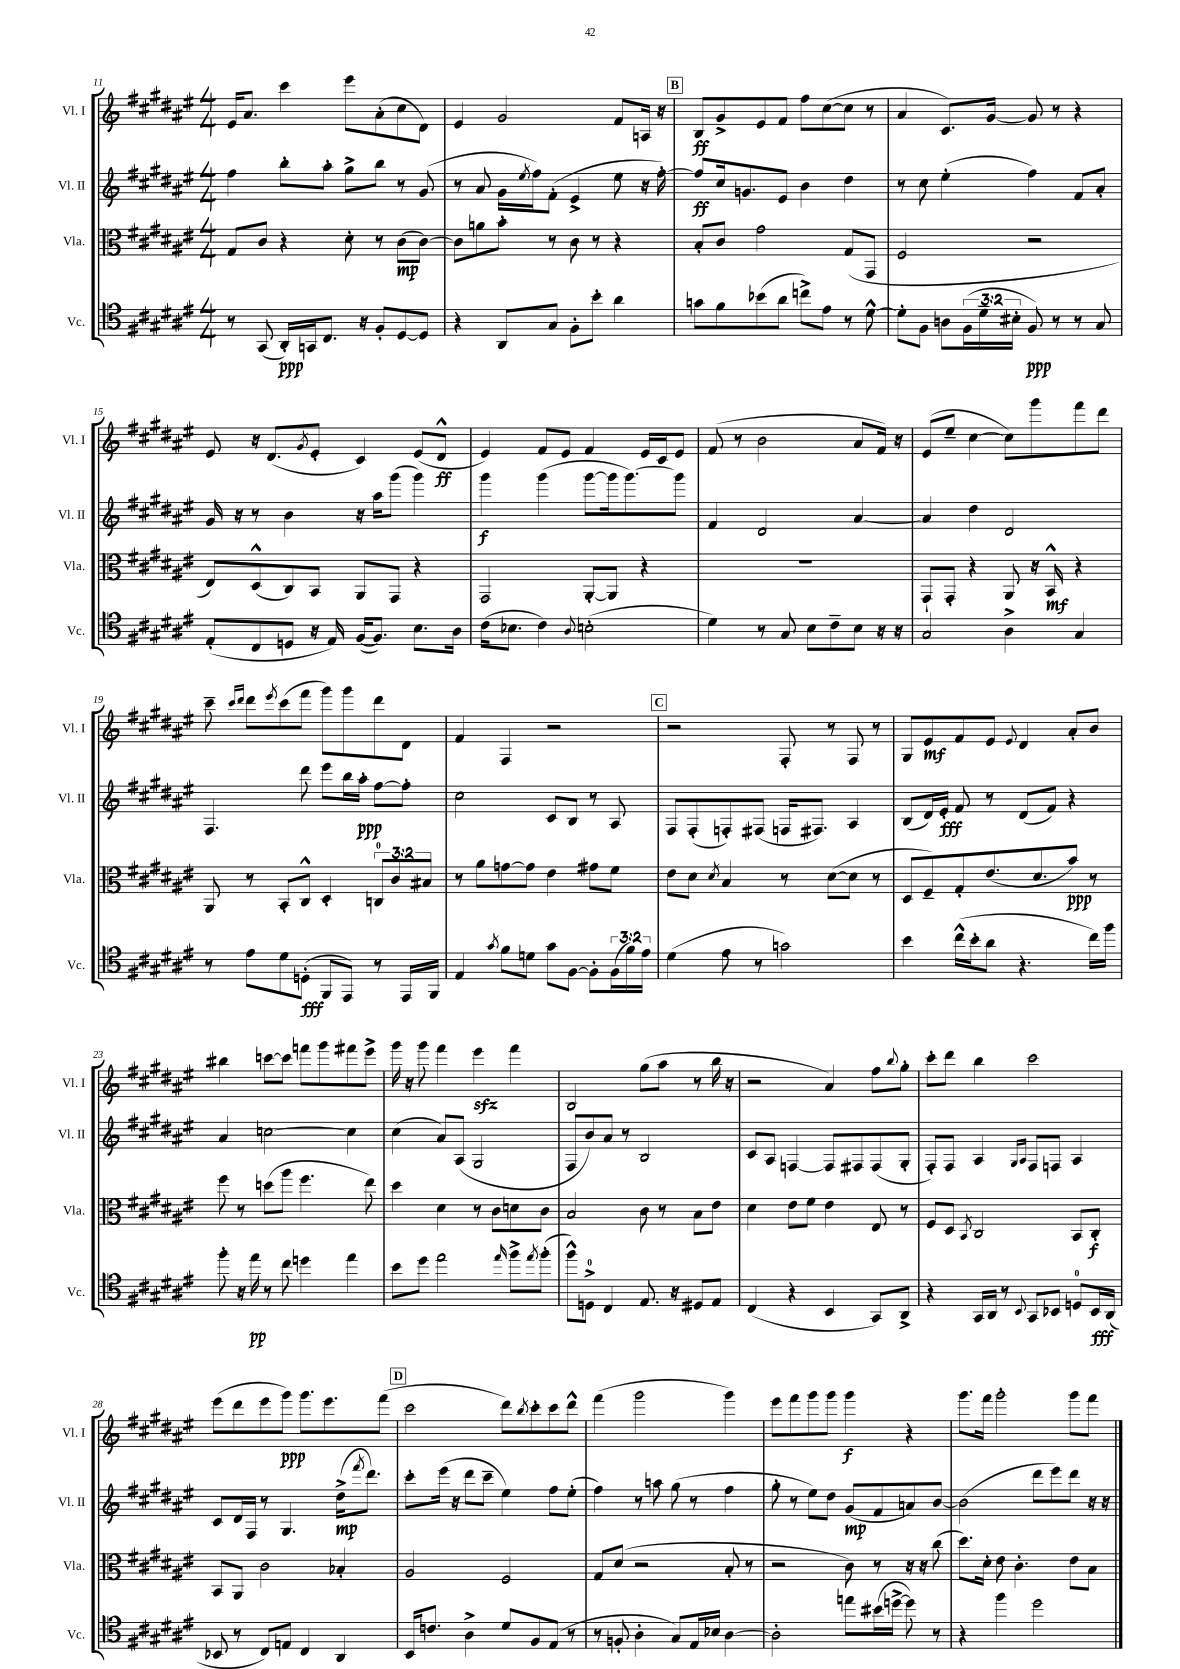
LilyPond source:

<<
\new StaffGroup <<
\new Staff = "s0" \with { instrumentName = "Vl. I" shortInstrumentName = "Vl. I" } {
    \clef treble \key fis \major \numericTimeSignature \time 4/4
    eis'16 ais'8. cis'''4 eis'''8 ais'8-.( cis''8 dis'8) |
    eis'4 gis'2 fis'8 a16 r16 |
    \mark \markup { \box "B" } b8\ff gis'8-> eis'8 fis'8 fis''8 cis''8~( cis''8 r8 |
    ais'4 cis'8.) gis'16~ gis'8 r8 r4 |
    eis'8 r16 dis'8.( \acciaccatura { gis'8 } eis'8-. cis'4) eis'8( dis'8-^\ff |
    eis'4) fis'8 eis'8 fis'4 eis'16 cis'16 eis'8 |
    fis'8( r8 b'2 ais'8 fis'16) r16 |
    eis'8( eis''8-- cis''4~ cis''8) gis'''8 fis'''8 dis'''8 |
    cis'''8-- \grace { cis'''16 dis'''16 } dis'''8 \acciaccatura { eis'''8 } cis'''8( fis'''8 gis'''8) gis'''8 dis'''8 dis'8 |
    fis'4 fis4 r2 |
    \mark \markup { \box "C" } r2 fis8-. r8 fis8 r8 |
    gis8 eis'8\mf fis'8 eis'8 \appoggiatura { eis'8 } dis'4 ais'8-. b'8 |
    bis''4 c'''8~ c'''8 f'''8 gis'''8 fis'''8 eis'''8-> |
    gis'''16 r16 gis'''8 fis'''4 eis'''4\sfz fis'''4 |
    b2 gis''8( ais''8 r8 b''16 r16 |
    r2 ais'4) fis''8 \appoggiatura { b''8 } gis''8-. |
    cis'''8-. dis'''8 b''4 cis'''2 |
    eis'''8( dis'''8 eis'''8 gis'''8\ppp) gis'''8. eis'''8. fis'''8( |
    \mark \markup { \box "D" } cis'''2 dis'''8) \acciaccatura { b''8 } cis'''8-. cis'''8 dis'''8-^ |
    fis'''4( gis'''2 gis'''4) |
    eis'''8 fis'''8 gis'''8 gis'''8 gis'''4\f r4 |
    gis'''8. fis'''16 gis'''2-. gis'''8 fis'''8 \bar "|." |
}
\new Staff = "s1" \with { instrumentName = "Vl. II" shortInstrumentName = "Vl. II" } {
    \clef treble \key fis \major \numericTimeSignature \time 4/4
    fis''4 b''8-. ais''8-. gis''8-> b''8 r8 gis'8( |
    r8 ais'8 gis'16 \acciaccatura { eis''8 } fis''16) fis'8-.( eis'4-> eis''8 r16 fis''16~-.) |
    \mark \markup { \box "B" } fis''8\ff cis''16 g'8. eis'8 b'4 dis''4 |
    r8 cis''8 eis''4-.( fis''4) fis'8 ais'8-. |
    gis'16 r16 r8 b'4 r16 ais''16 gis'''8( gis'''4) |
    gis'''4\f gis'''4( gis'''8~ gis'''16 gis'''8.~) gis'''8 |
    fis'4 dis'2 ais'4~ |
    ais'4 dis''4 dis'2 |
    fis4. dis'''8 eis'''8 b''16 ais''16-.\ppp fis''8~ fis''8-. |
    cis''2 cis'8 b8 r8 ais8 |
    \mark \markup { \box "C" } fis8 fis8-.( f8-.) fis8( f16 fis8.) ais4 |
    b8( dis'16) eis'16-.\fff fis'8 r8 dis'8( fis'8) r4 |
    ais'4 c''2~ c''4 |
    cis''4( ais'8) ais8( gis2 |
    fis8 b'8) ais'8 r8 b2 |
    cis'8 ais8 f4~ f8 fis8 fis8( gis8-. |
    fis8-.) fis8 ais4 \grace { gis16 ais16 } fis8 f8 ais4 |
    cis'8 dis'16 fis16 r8 gis4. dis''16->\mp( \acciaccatura { fis'''8 } dis'''8.) |
    \mark \markup { \box "D" } cis'''8-. eis'''16( r16 dis'''8 cis'''8-- eis''4) fis''8 eis''8-.( |
    fis''4) r8 a''8 gis''8( r8 fis''4 |
    gis''8-. r8 eis''8) dis''8 gis'8\mp( fis'8 a'8) b'8~ |
    b'2( dis'''8 eis'''8) dis'''8 r16 r16 \bar "|." |
}
\new Staff = "s2" \with { instrumentName = "Vla." shortInstrumentName = "Vla." } {
    \clef alto \key fis \major \numericTimeSignature \time 4/4 \override Staff.TupletNumber.text = #tuplet-number::calc-fraction-text
    gis8 cis'8 r4 dis'8-. r8 cis'8\mp( cis'8~) |
    cis'8 a'8 b'8-. r8 cis'8 r8 r4 |
    \mark \markup { \box "B" } b8-. cis'8 gis'2 gis8( gis,8 |
    fis2 r2 |
    eis8) dis8-^( cis8) b,8 ais,8 gis,8 r4 |
    gis,2 ais,8~-. ais,8 r4 |
    R1 |
    gis,8-! gis,8-. r4 ais,8 r16 b,16-^\mf r4 |
    ais,8 r8 b,8-. cis8-^ dis4-. \tuplet 3/2 { c8-0 cis'8 bis8 } |
    r8 ais'8 g'8~ g'8 eis'4 gis'8 fis'8 |
    \mark \markup { \box "C" } eis'8 dis'8 \acciaccatura { dis'8 } b4 r8 dis'8~( dis'8 r8 |
    dis8 fis8--) gis8-. eis'8.( dis'8. b'8\ppp) r8 |
    fis''8 r8 d''8( ais''8 fis''4. eis''8) |
    dis''4 dis'4 r8 cis'8 d'8 cis'8 |
    b2 cis'8 r8 b8 eis'8 |
    dis'4 eis'8 fis'8 eis'4 eis8 r8 |
    fis8 dis8 \acciaccatura { b,8 } cis2 b,8 cis8-.\f |
    b,8 ais,8 cis'2 bes4-. |
    \mark \markup { \box "D" } ais2 fis2 |
    gis8 dis'8( r2 b8-. r8 |
    r2 cis'8) r8 r16 r16 cis''8( |
    dis''8.) dis'16-. eis'8 cis'4.-. eis'8 b8 \bar "|." |
}
\new Staff = "s3" \with { instrumentName = "Vc." shortInstrumentName = "Vc." } {
    \clef tenor \key fis \major \numericTimeSignature \time 4/4 \override Staff.TupletNumber.text = #tuplet-number::calc-fraction-text
    r8 gis,8( ais,16-.\ppp) g,16 cis8. r16 fis8-. dis8~ dis8 |
    r4 ais,8 gis8 fis8-. b'8-. ais'4 |
    \mark \markup { \box "B" } g'8 fis'8 bes'8( ais'8 c''8->) eis'8 r8 dis'8~-^ |
    dis'8-. fis8 a8 \tuplet 3/2 { fis16( dis'16-- bis16-. } fis8\ppp) r8 r8 gis8 |
    eis8-.( cis8 d8 r16 eis16) fis16~( fis8.) b8. ais16 |
    cis'16( bes8. cis'4) \appoggiatura { ais8 } b2-.( |
    dis'4) r8 gis8 b8 cis'8-- b8 r16 r16 |
    gis2 ais4-> gis4 |
    r8 eis'8 dis'8 d8-.\fff( fis,8 eis,8) r8 eis,16 fis,16 |
    eis4 \acciaccatura { gis'8 } fis'8 d'8 gis'8 fis8~ fis8-. \tuplet 3/2 { fis16( fis'16) eis'16 } |
    \mark \markup { \box "C" } dis'4( eis'8 r8 g'2) |
    b'4 cis''16-^( b'16-. ais'8 r4. cis''16) fis''16 |
    fis''8-. r16 eis''16\pp r8 cis''8 d''4 eis''4 |
    b'8 dis''8 eis''2 \grace { eis''16 } fis''8-> \acciaccatura { eis''8 } fis''8-.( |
    fis''8-^) d8-0-> cis4 eis8. r16 dis8 eis8 |
    cis4( r4 b,4 gis,8) ais,8-> |
    r4 gis,16 ais,16 r8 \appoggiatura { b,8 } gis,8 bes,8 d8-0 bes,16\fff ais,16( |
    bes,8 r8 cis8) e8 cis4 ais,4 |
    \mark \markup { \box "D" } b,16 c'8. ais4-> dis'8 fis8 eis8( r8 |
    r8 f8-. ais4-. gis8) eis16 bes16 ais4~ |
    ais2-. e''8 bis'16( d''16~-> d''8) r8 |
    r4 fis''4 dis''2 \bar "|." |
}
>>
>>
\layout { \context { \Score currentBarNumber = #11 } }
